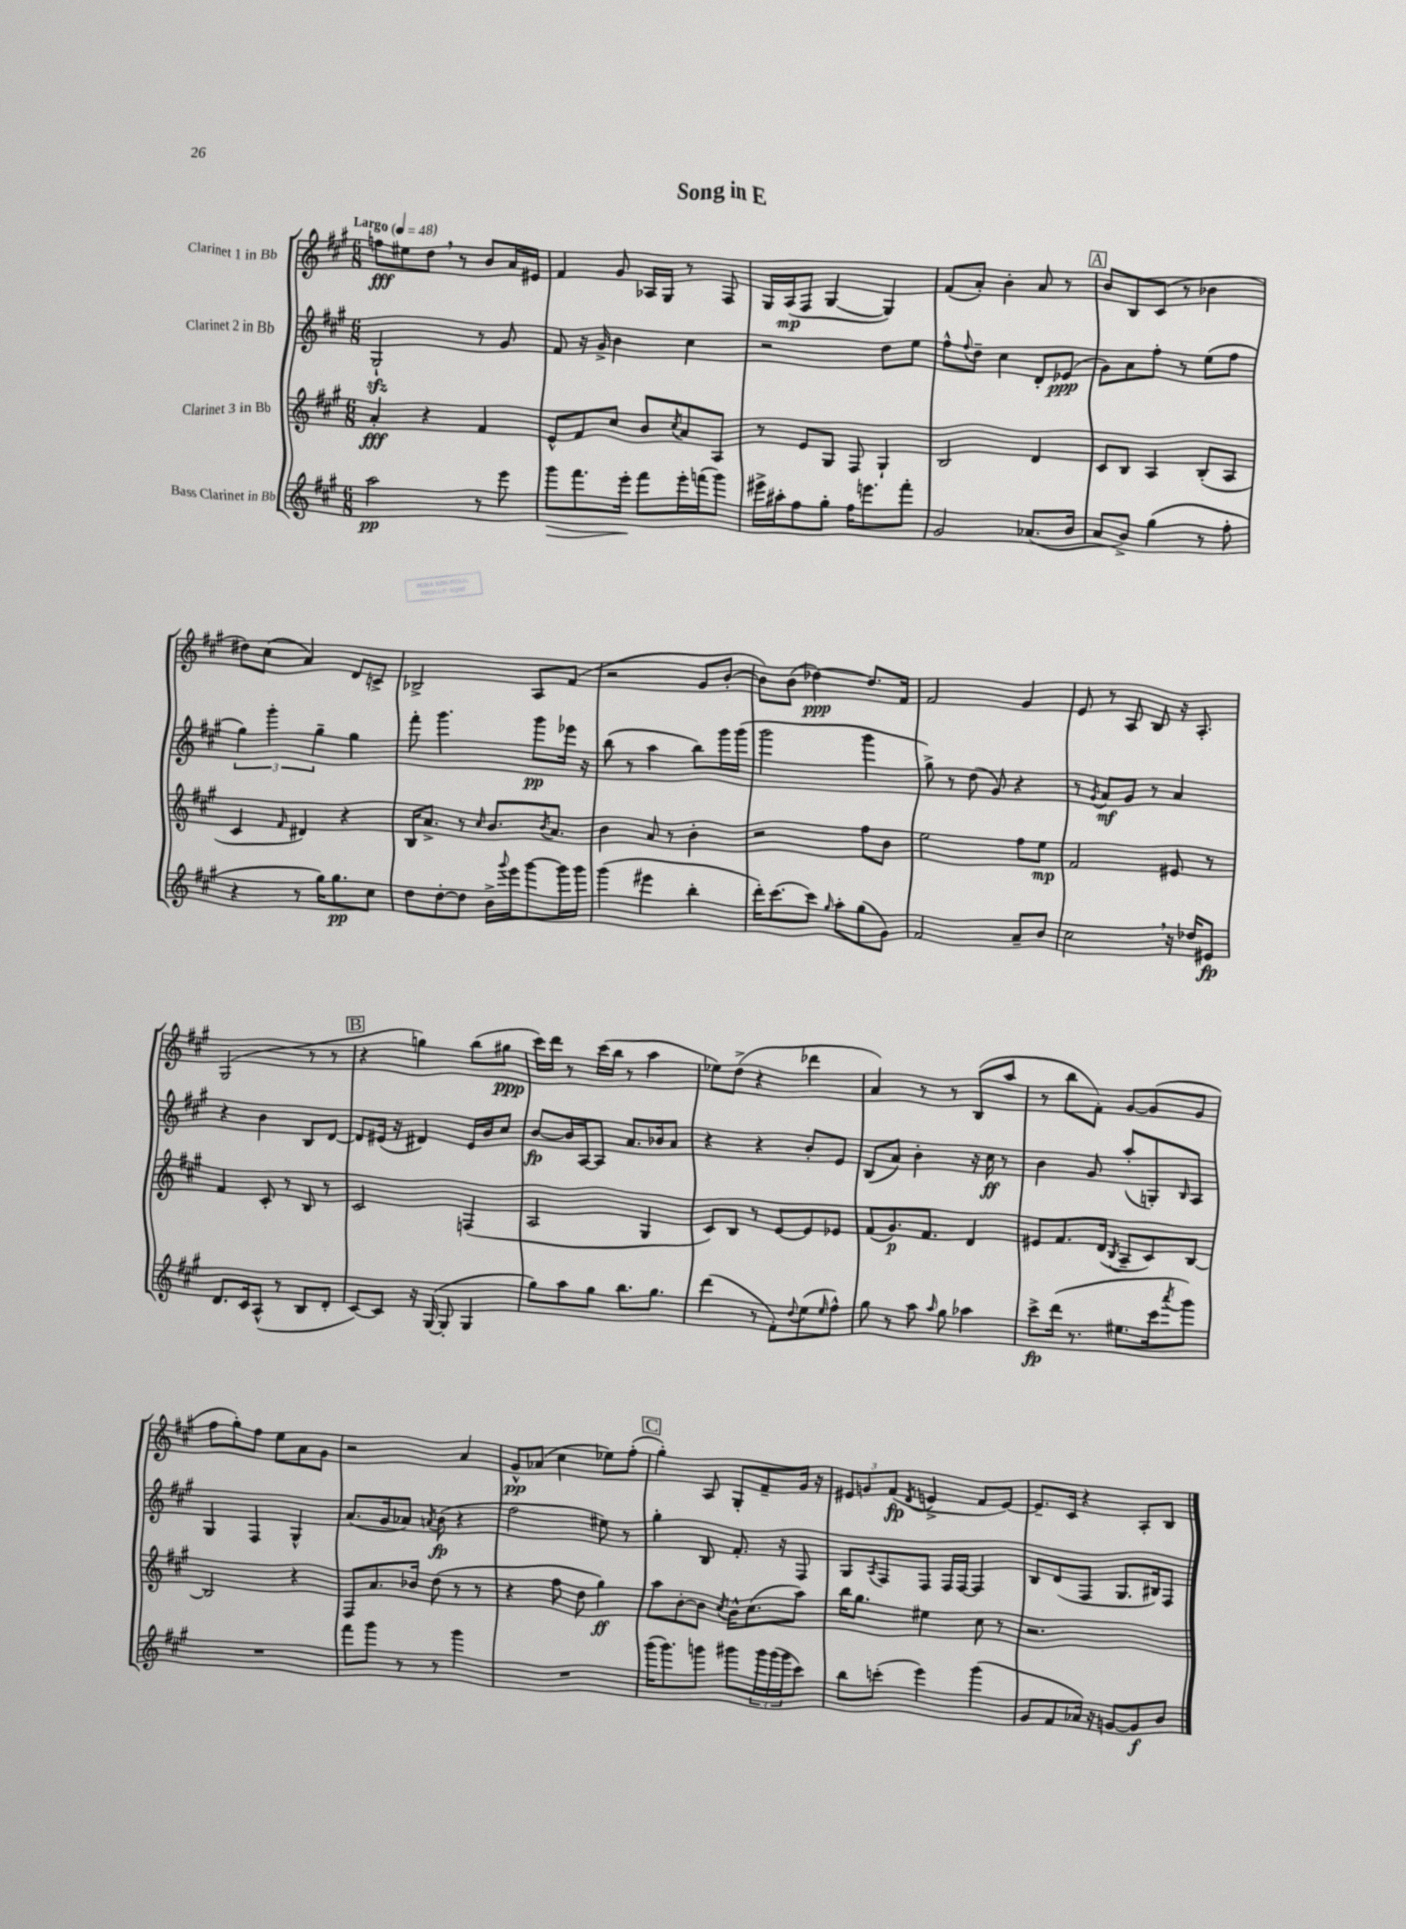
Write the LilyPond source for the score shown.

\header { title = "Song in E" }
<<
\new StaffGroup <<
\new Staff = "s0" \with { instrumentName = "Clarinet 1 in Bb" } {
    \clef treble \key a \major \numericTimeSignature \time 6/8 \tempo "Largo" 4 = 48
    f''8\fff eis''8 d''8 \breathe r8 b'8 a'16 eis'16 |
    fis'4 gis'8 aes16 gis16 r8 fis8 |
    gis16 a16\mp( fis8 gis4~ gis4) |
    fis'8( a'8-.) b'4-. a'8 r8 |
    \mark \markup { \box "A" } b'8 b8 cis'8( r8 bes'4 |
    dis''8) cis''8( a'4) d'8 c'8-> |
    bes2-> a8 fis'8( |
    r2 gis'8 b'8~-. |
    b'8) b'8( des''4~\ppp) des''8. fis'16 |
    fis'2 gis'4 |
    e'8 r8 a8 b8 r16 a8.-. |
    gis2( r8 r8 |
    \mark \markup { \box "B" } r4 g''4) b''8( gis''8\ppp |
    cis'''16) d'''16 r8 cis'''16( b''16 r8 a''4 |
    ees''8) d''8->( r4 des'''4 |
    a'4) r8 r8 b8( a''8 |
    r8 b''8 fis'8-.) gis'8~ gis'8( gis'8 |
    fis''8 gis''8-.) fis''8 e''8 a'8 gis'8 |
    r2 a'4 |
    gis'8-^\pp aes'8( cis''4 ees''8) fis''8-.( |
    \mark \markup { \box "C" } gis''4-.) a8 gis8-. fis'8-- gis'16 r16 |
    \tuplet 3/2 { eis'8 g'8 fis'8\fp( } \acciaccatura { d'8 } e'4-> fis'8 e'8~) |
    e'8.-- cis'16 r4 a8-. b8 \bar "|." |
}
\new Staff = "s1" \with { instrumentName = "Clarinet 2 in Bb" } {
    \clef treble \key a \major \numericTimeSignature \time 6/8
    gis2-!\sfz r8 gis'8 |
    fis'8 r16 gis'16-> b'4 cis''4 |
    r2 d''8 e''8 |
    fis''8-^ \appoggiatura { fis''8 } d''8-- cis''4 d'8-. ees'8\ppp( |
    \mark \markup { \box "A" } gis'8) a'8 fis''8-. r8 e''8( fis''8 |
    \tuplet 3/2 { gis''4) gis'''4-. gis''4-- } gis''4 |
    fis'''8-. gis'''4. gis'''8\pp ees'''16 r16 |
    b''8( r8 a''4 b''8) gis'''16 gis'''16( |
    gis'''2 gis'''4 |
    gis''8->) r8 d''8( gis'8) r4 |
    r8 \acciaccatura { gis'8 } a'8\mf gis'8 r8 a'4 |
    r4 b'4 b8 d'8~ |
    \mark \markup { \box "B" } d'8 eis'16( r16 dis'4) eis'16 b'16 cis''8 |
    b'8~\fp b'16 a16~ a8 a'8. bes'16 a'8 |
    r4 r4 b'8-. e'8 |
    b8( a'8) b'4-. r16 cis''16\ff r8 |
    b'4 gis'8 a''8-.( g8-.) \grace { b16 } a8 |
    gis4 fis4 gis4-^ |
    a'8.( gis'16 aes'8) \acciaccatura { a'8 } b'8\fp( r4 |
    fis''2 eis''8) r8 |
    \mark \markup { \box "C" } gis''4-. b8 fis'8.-. r16 fis8 |
    gis8 \acciaccatura { a8 } fis8 fis8 fis16 fis16~ fis4 |
    b8 d'8( fis8 gis8. bis16) fis8 \bar "|." |
}
\new Staff = "s2" \with { instrumentName = "Clarinet 3 in Bb" } {
    \clef treble \key a \major \numericTimeSignature \time 6/8
    a'4-.\fff r4 fis'4 |
    e'8-^ fis'8 cis''8 b'8 \acciaccatura { cis''8 } a'8 a8 |
    r8 e'8 gis8 fis8 gis4-! |
    b2 d'4 |
    \mark \markup { \box "A" } cis'8 b8 a4 b8-.( a8 |
    cis'4 \grace { fis'16 } dis'4) r4 |
    b16 a'8.-> r8 \grace { cis''16 } b'8. \acciaccatura { b'8 } a'8. |
    b'4 a'8 r8 b'4-. |
    r2 fis''8 b'8 |
    e''2 fis''8 e''8\mp |
    fis'2 eis'8 r8 |
    fis'4 cis'8-. r8 b8 r8 |
    \mark \markup { \box "B" } cis'2 f4( |
    a2 gis4 |
    cis'8) b8 r8 e'8~ e'8 ees'8 |
    fis'8( gis'8.\p) fis'8. d'4 |
    eis'8 fis'8. d'16( \acciaccatura { b8 } a8-- cis'8) b8~ |
    b2 r4 |
    fis8 a'8. bes'16 d''8( r8 r8 |
    r4 fis''8 d''8 gis''4\ff) |
    \mark \markup { \box "C" } a''8 b'8~-. b'8 \acciaccatura { cis''8 } b'16-^ cis''8.( a''8) |
    b''16 gis''8. eis''4 cis''8 r8 |
    r2. \bar "|." |
}
\new Staff = "s3" \with { instrumentName = "Bass Clarinet in Bb" } {
    \clef treble \key a \major \numericTimeSignature \time 6/8
    a''2\pp r8 e'''8 |
    gis'''8\> fis'''8. e'''16-.\! fis'''8 e'''16-. f'''16( gis'''8) |
    eis'''16-> ais''16-. fis''8 gis''8-. fis''16 e'''8. fis'''8-. |
    gis'2 aes'8.( b'16 |
    \mark \markup { \box "A" } a'8 b'8->) gis''4( r8 fis''8-. |
    r4 r8 gis''16) gis''8.\pp cis''8 |
    d''8 d''8~-. d''8 b'16-> \appoggiatura { gis'''8 } e'''16 gis'''8~ gis'''16 gis'''16 |
    gis'''4( eis'''4 b''4-. |
    d'''16-.) cis'''8.~ cis'''8 \grace { gis''16 } a''8-. gis''8( gis'8) |
    fis'2 a'8-- b'8 |
    cis''2 \breathe r16 des''16 eis'8\fp |
    d'8. cis'16 a8-^( r8 b8 d'8-. |
    \mark \markup { \box "B" } cis'8~) cis'8 r16 gis16~( gis8-. gis4 |
    gis''8) a''8 gis''8 b''8. gis''8. |
    d'''4( r8 fis'8-.) \appoggiatura { d''8 } e''8( \grace { e''16 } fis''8-^) |
    gis''8 r8 a''8 \grace { a''16 } gis''8 aes''4 |
    cis'''8->\fp d'''16( r8. eis''8. cis'''16 \acciaccatura { a'''8 } gis'''8) |
    R2. |
    fis'''8 gis'''8 r8 r8 gis'''4 |
    R2. |
    \mark \markup { \box "C" } gis'''16( gis'''8.) g'''8 gis'''8 \tuplet 3/2 { gis'''16 gis'''16( gis'''16 } cis'''8) |
    b''8 c'''8-.( e'''4) gis'''4( |
    gis'8 fis'8 aes'16) r16 g'8~ g'8\f b'8 \bar "|." |
}
>>
>>
\layout { \context { \Score \remove "Bar_number_engraver" } }
